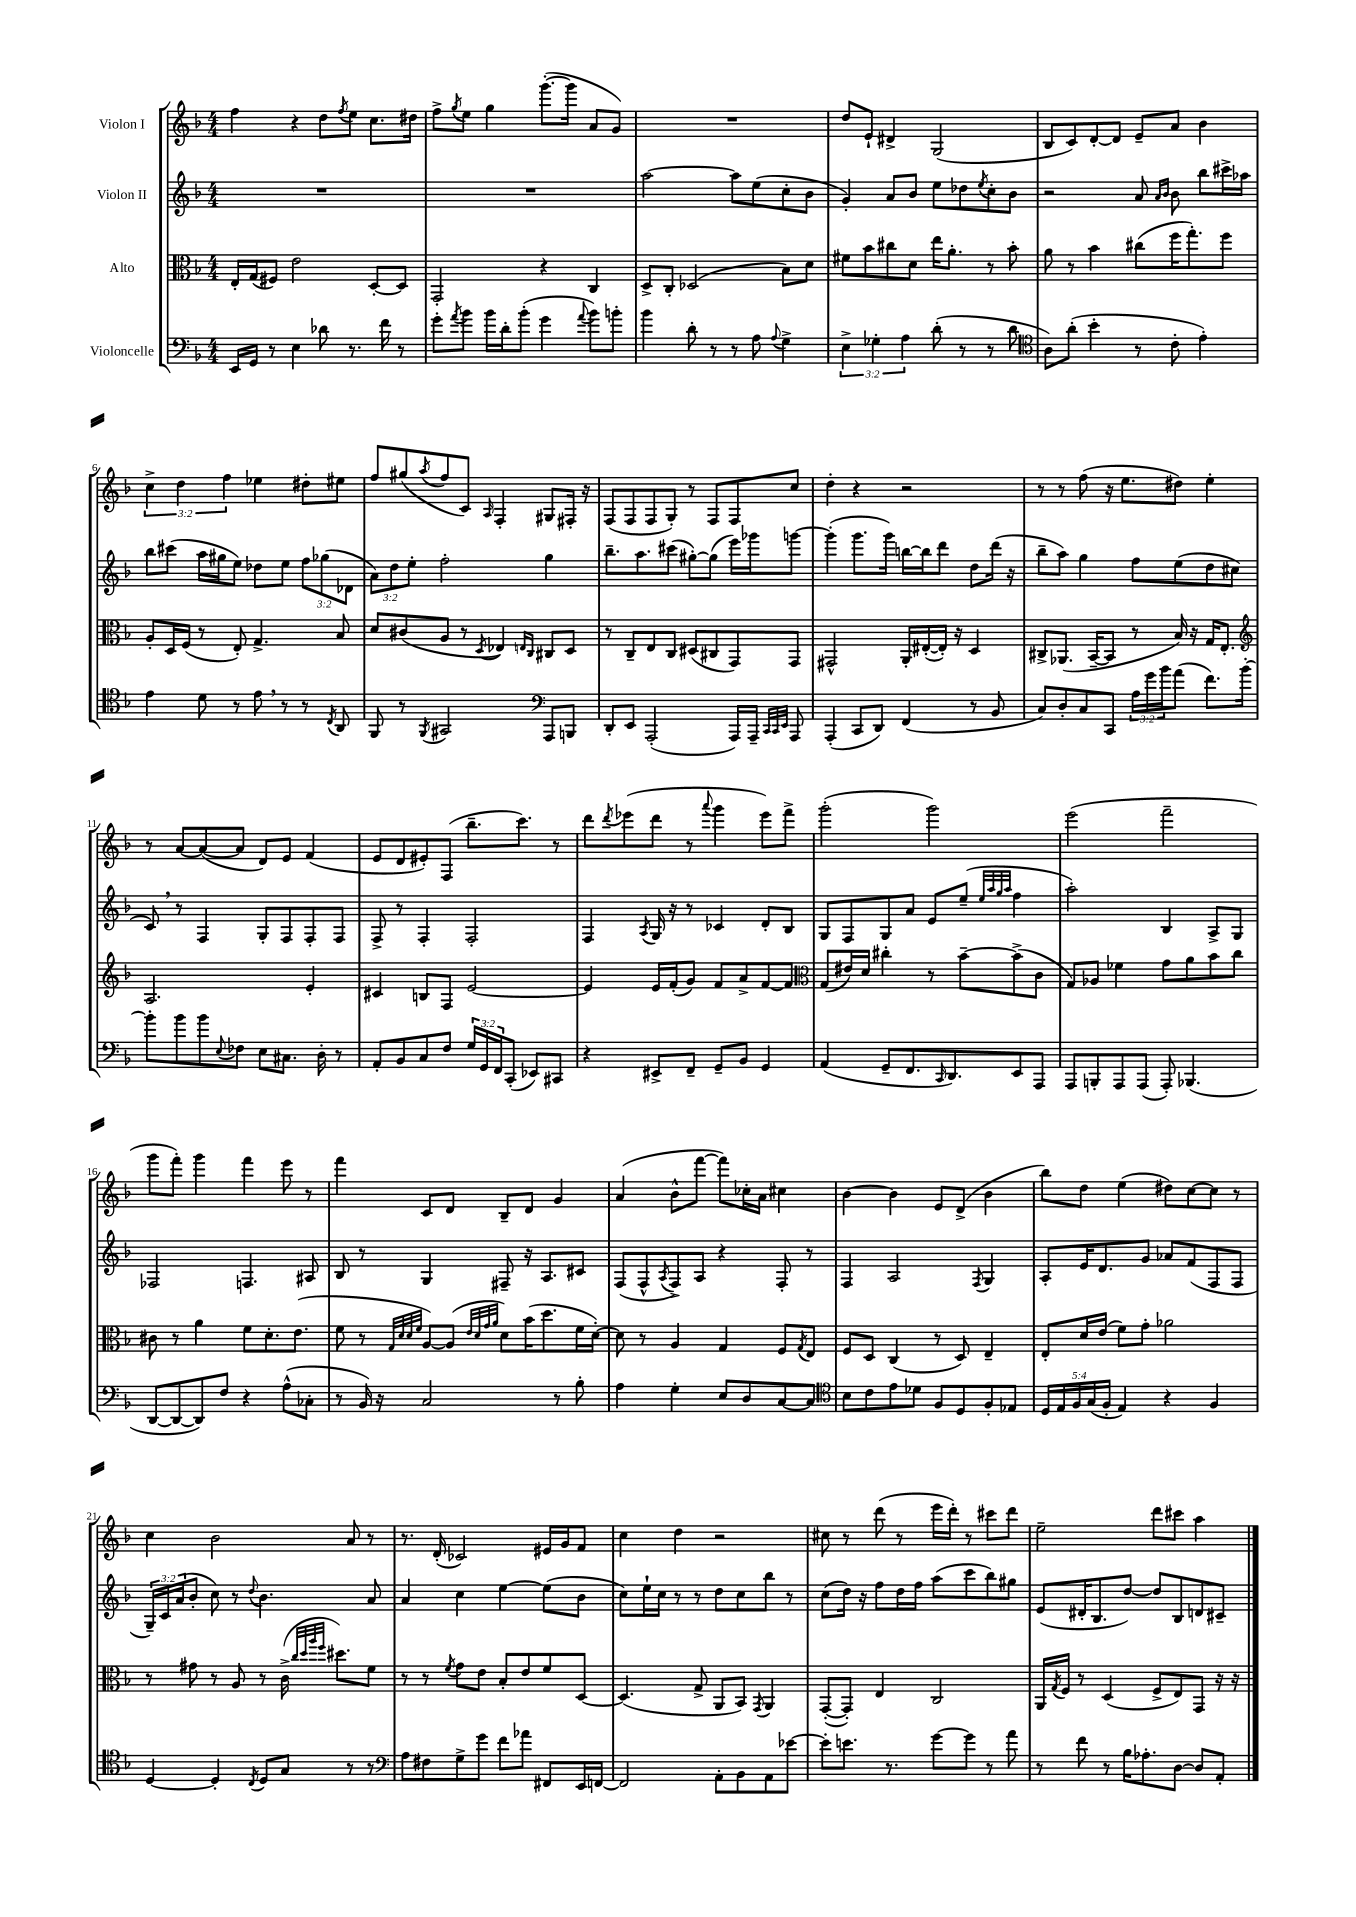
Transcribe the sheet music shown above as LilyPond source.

<<
\new StaffGroup <<
\new Staff = "s0" \with { instrumentName = "Violon I" } {
    \clef treble \key f \major \numericTimeSignature \time 4/4 \override Staff.TupletNumber.text = #tuplet-number::calc-fraction-text
    f''4 r4 d''8 \acciaccatura { f''8 } e''8 c''8. dis''16 |
    f''8-> \acciaccatura { g''8 } e''8 g''4 g'''8.~-.( g'''16 a'8 g'8) |
    R1 |
    d''8 e'8-! dis'4-> g2( |
    bes8 c'8) d'8~-. d'8 e'8-- a'8 bes'4 |
    \tuplet 3/2 { c''4-> d''4 f''4 } ees''4 dis''8-. eis''8 |
    f''8 gis''8( \acciaccatura { a''8 } f''8 c'8) \grace { a16 } f4-. gis8 fis16-. r16 |
    f8( f8 f8 g8-.) r8 f8 f8 c''8 |
    d''4-. r4 r2 |
    r8 r8 f''8( r16 e''8. dis''8) e''4-. |
    r8 a'8~ a'8~( a'8 d'8) e'8 f'4( |
    e'8 d'8 eis'8-.) f8( bes''8.-- c'''8.) r8 |
    d'''8 \acciaccatura { d'''8 } ees'''8( d'''8 r8 \appoggiatura { a'''8 } g'''4 ees'''8) f'''8-> |
    g'''2-.( g'''2) |
    e'''2( f'''2-- |
    g'''8 f'''8-.) g'''4 f'''4 e'''8 r8 |
    f'''4 c'8 d'8 bes8-- d'8 g'4 |
    a'4( bes'8-^ f'''8~ f'''8) ces''16-. a'16 cis''4 |
    bes'4~ bes'4 e'8 d'8->( bes'4 |
    bes''8) d''8 e''4( dis''8) c''8~ c''8 r8 |
    c''4 bes'2 a'8 r8 |
    r8. d'16-.( ces'2) eis'16 g'16 f'8 |
    c''4 d''4 r2 |
    cis''8 r8 d'''8( r8 e'''16 d'''16-.) r8 cis'''8 d'''8 |
    e''2-- d'''8 cis'''8 a''4 \bar "|." |
}
\new Staff = "s1" \with { instrumentName = "Violon II" } {
    \clef treble \key f \major \numericTimeSignature \time 4/4 \override Staff.TupletNumber.text = #tuplet-number::calc-fraction-text
    R1 |
    R1 |
    a''2~ a''8 e''8( c''8-. bes'8 |
    g'4-.) a'8 bes'8 e''8 des''8 \acciaccatura { e''8 } c''8-. bes'8 |
    r2 a'8 \grace { a'16 bes'16 } bes'8 bes''8 cis'''16-> aes''16 |
    bes''8 cis'''8( a''16 gis''16 e''8) des''8 e''8 \tuplet 3/2 { f''8 ges''8( des'8 } |
    \tuplet 3/2 { a'8) d''8 e''8-. } f''2-. g''4 |
    bes''8.-- a''8. cis'''8( gis''8~-.) gis''8( e'''16) ges'''16 g'''8~ |
    g'''4-.( g'''8. g'''16) b''16~ b''16 d'''8 d''8 d'''16( r16 |
    bes''8-- a''8) g''4 f''8 e''8( d''8 cis''8 |
    c'8) \breathe r8 f4 g8-. f8 f8-. f8 |
    f8-> r8 f4-. f2-. |
    f4 \acciaccatura { a8 } g16 r16 r8 ces'4 d'8-. bes8 |
    g8 f8 g8 a'8 e'8 e''8--( \grace { e''32 a''32 g''32 a''32 } f''4 |
    a''2-.) bes4 a8-> g8 |
    fes2 f4. ais8 |
    bes8 r8 g4 fis8-- r16 a8. cis'8 |
    f8( f8-^ \acciaccatura { a8 } f8->) a8 r4 f8-. r8 |
    f4 a2 \acciaccatura { f8 } g4 |
    a8-. e'16 d'8. g'8 aes'8 f'8( f8 f8 |
    \tuplet 3/2 { g16--) c'16 a'16( } bes'8-. c''8) r8 \appoggiatura { d''8 } bes'4. a'8 |
    a'4 c''4 e''4~ e''8( bes'8 |
    c''8) e''16-! c''16 r8 r8 d''8 c''8 bes''8 r8 |
    c''8( d''16) r16 f''8 d''16 f''16 a''8( c'''8 bes''8) gis''8 |
    e'8( dis'16-. bes8. d''8~) d''8 bes8 d'8 cis'8-- \bar "|." |
}
\new Staff = "s2" \with { instrumentName = "Alto" } {
    \clef alto \key f \major \numericTimeSignature \time 4/4
    e16-. g16( fis8) e'2 d8~-. d8 |
    g,2-. r4 c4 |
    d8-> c8-. des2( bes8) d'8 |
    fis'8 bes'8 cis''8 d'8 e''16 a'8.-. r8 bes'8-. |
    a'8 r8 bes'4 cis''8( f''16 g''8.-.) f''8 |
    a8-. d16 f16( r8 e8-.) g4.-> bes8 |
    d'8 cis'8( a8 r8 \acciaccatura { d8 } ees4) \grace { e16 c16 } cis8 d8 |
    r8 c8-- e8 c8 dis8( cis8 g,8) g,8 |
    gis,2-^ a,16-. eis16~-.( eis16-.) r16 d4 |
    cis8-> aes,8.( bes,16~-- bes,8 r8 bes16) r16 g16 e8.-. |
    \clef treble a2. e'4-. |
    cis'4 b8 f8 e'2~ |
    e'4 e'16 f'16-.( g'8) f'8 a'8-> f'8~ f'8 |
    \clef alto g8( eis'16) d'16 cis''4-. r8 bes'8~-- bes'8->( c'8 |
    g8) aes8 fes'4 g'8 a'8 bes'8 c''8 |
    cis'8 r8 a'4 f'8 d'8.-. e'8.( |
    f'8 r8 \grace { g32 d'32 d'32 f'32 } a8~) a8( \grace { e'32 d'32 g'32 a'32 } d'8) bes'16( d''8. f'16 d'16~-.) |
    d'8 r8 a4 g4 f8 \acciaccatura { g8 } e8 |
    f8 d8 c4( r8 d8) e4-- |
    e8-. d'16 e'16( f'8) g'8-. aes'2 |
    r8 gis'8 r8 a8 r8 c'16->( \grace { c''32 d''32 a''32 f''32 } dis''8.) f'8 |
    r8 r8 \acciaccatura { f'8 } g'8 e'8 bes8-. e'8 f'8 d8~ |
    d4.( g8-> a,8 bes,8) \acciaccatura { g,8 } a,4 |
    g,8~-.( g,8-.) e4 c2 |
    a,16 \acciaccatura { g8 } f16 r8 d4( f8-> e8) g,8 r16 r16 \bar "|." |
}
\new Staff = "s3" \with { instrumentName = "Violoncelle" } {
    \clef bass \key f \major \numericTimeSignature \time 4/4 \override Staff.TupletNumber.text = #tuplet-number::calc-fraction-text
    e,16 g,16 r8 e4 des'8 r8. f'16 r8 |
    g'8-. \acciaccatura { a'8 } bes'8 bes'16 d'16-. bes'8-.( g'4 \appoggiatura { a'8 } bes'8) b'8-. |
    bes'4 d'8-. r8 r8 a8 \appoggiatura { a8 } g4-> |
    \tuplet 3/2 { e4-> ges4-. a4 } d'8-.( r8 r8 d'8 |
    \clef tenor a8) a'8-.( bes'4-. r8 c'8-. e'4-.) |
    e'4 d'8 r8 e'8 \breathe r8 r8 \acciaccatura { c8 } a,8 |
    f,8 r8 \acciaccatura { f,8 } gis,2 \clef bass a,,8 b,,8 |
    d,8-. e,8 a,,2-.( a,,16) a,,16-- \grace { c,32 c,32 e,32 } a,,8 |
    a,,4-.( c,8 d,8) f,4( r8 bes,8 |
    c8) d8-. c8 c,8 \tuplet 3/2 { a16 g'16 bes'16 } a'8( f'8.) bes'16~-. |
    bes'8-. bes'8 bes'8 \appoggiatura { e8 } fes8 e8 cis8. d16-. r8 |
    a,8-. bes,8 c8 f8 \tuplet 3/2 { g16 g,16 f,16 } c,8-.( ees,8) cis,8 |
    r4 eis,8-> f,8-- g,8-- bes,8 g,4 |
    a,4( g,8-- f,8. \grace { c,16 } d,8.) e,8 a,,8 |
    a,,8 b,,8-. a,,8 a,,8( a,,8-.) bes,,4.( |
    d,8~ d,8~ d,8) f8 r4 a8-^( ces8-. |
    r8 bes,16) r16 c2 r8 bes8-. |
    a4 g4-. e8 d8 c8~ c8 |
    \clef tenor bes8 c'8 e'8 des'8 f8 d8 f8-. ees8 |
    \tuplet 5/4 { d16 e16 f16 g16( f16-. } e4) r4 f4 |
    d4~ d4-. \acciaccatura { c8 } d8 g8 r8 r8 |
    \clef bass a8 fis8 g8-> g'8 f'8 aes'8 fis,8 e,16 f,16~ |
    f,2 a,8-. bes,8 a,8 ees'8~ |
    ees'8-. e'8. r8. g'8~ g'8 r8 a'8 |
    r8 f'8 r8 bes16 aes8.-. d8~ d8 a,8-. \bar "|." |
}
>>
>>
